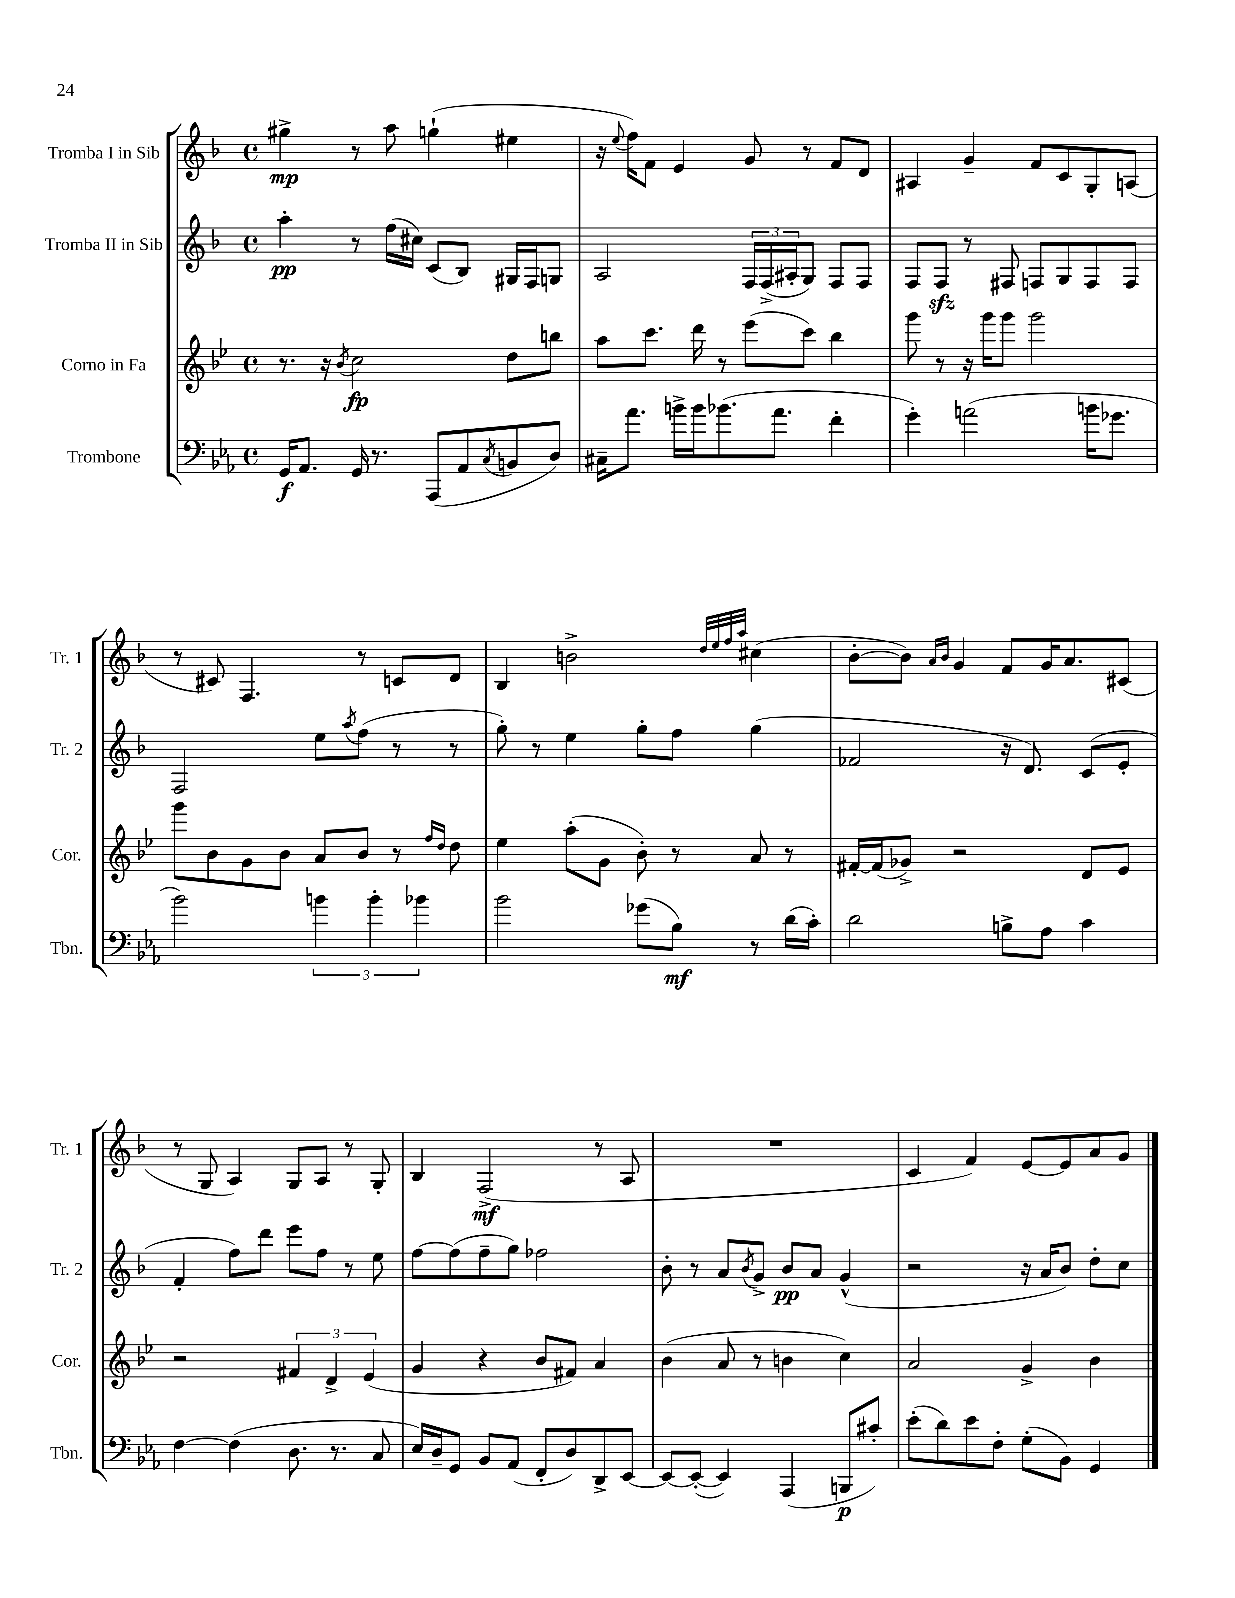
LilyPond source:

<<
\new StaffGroup <<
\new Staff = "s0" \with { instrumentName = "Tromba I in Sib" shortInstrumentName = "Tr. 1" } {
    \clef treble \key f \major \defaultTimeSignature \time 4/4
    gis''4->\mp r8 a''8 g''4-!( eis''4 |
    r16 \appoggiatura { e''8 } f''16) f'8 e'4 g'8 r8 f'8 d'8 |
    ais4 g'4-- f'8 c'8 g8-. a8( |
    r8 cis'8) f4. r8 c'8 d'8 |
    bes4 b'2-> \grace { d''32 e''32 f''32 a''32 } cis''4( |
    bes'8~-. bes'8) \grace { a'16 bes'16 } g'4 f'8 g'16 a'8. cis'8( |
    r8 g8 a4) g8 a8 r8 g8-. |
    bes4 f2->\mf( r8 a8 |
    R1 |
    c'4 f'4) e'8~ e'8 a'8 g'8 \bar "|." |
}
\new Staff = "s1" \with { instrumentName = "Tromba II in Sib" shortInstrumentName = "Tr. 2" } {
    \clef treble \key f \major \defaultTimeSignature \time 4/4
    a''4-.\pp r8 f''16( cis''16) c'8( bes8) gis16 f16 g8 |
    a2 \tuplet 3/2 { f16 f16->( ais16-. } g8) f8 f8 |
    f8 f8\sfz r8 fis8 f8 g8 f8 f8 |
    f2 e''8 \acciaccatura { a''8 } f''8( r8 r8 |
    g''8-.) r8 e''4 g''8-. f''8 g''4( |
    fes'2 r16 d'8.) c'8( e'8-. |
    f'4-. f''8) d'''8 e'''8 f''8 r8 e''8 |
    f''8~ f''8( f''8-- g''8) fes''2 |
    bes'8-. r8 a'8 \acciaccatura { bes'8 } g'8-> bes'8\pp a'8 g'4-^( |
    r2 r16 a'16 bes'8) d''8-. c''8 \bar "|." |
}
\new Staff = "s2" \with { instrumentName = "Corno in Fa" shortInstrumentName = "Cor." } {
    \clef treble \key bes \major \defaultTimeSignature \time 4/4
    r8. r16 \acciaccatura { bes'8 } c''2\fp d''8 b''8 |
    a''8 c'''8. d'''16 r8 ees'''8( c'''8) bes''4 |
    g'''8 r8 r16 g'''16 g'''8 g'''2 |
    g'''8 bes'8 g'8 bes'8 a'8 bes'8 r8 \grace { f''16 d''16 } d''8 |
    ees''4 a''8-.( g'8 bes'8-.) r8 a'8 r8 |
    fis'16~-. fis'16( ges'8->) r2 d'8 ees'8 |
    r2 \tuplet 3/2 { fis'4 d'4-> ees'4( } |
    g'4 r4 bes'8 fis'8) a'4 |
    bes'4( a'8 r8 b'4 c''4) |
    a'2 g'4-> bes'4 \bar "|." |
}
\new Staff = "s3" \with { instrumentName = "Trombone" shortInstrumentName = "Tbn." } {
    \clef bass \key ees \major \defaultTimeSignature \time 4/4
    g,16\f aes,8. g,16 r8. aes,,8( aes,8 \acciaccatura { c8 } b,8 d8) |
    cis16-- aes'8. b'16-> b'16 bes'8.( aes'8. f'4-. |
    g'4-.) a'2( b'16 ges'8. |
    bes'2) \tuplet 3/2 { b'4 b'4-. bes'4 } |
    bes'2 ges'8( bes8\mf) r8 d'16( c'16-.) |
    d'2 b8-> aes8 c'4 |
    f4~ f4( d8. r8. c8 |
    ees16) d16-- g,8 bes,8 aes,8( f,8-. d8) d,8-> ees,8~ |
    ees,8~ ees,8~-.( ees,4) aes,,4( b,,8\p cis'8-.) |
    ees'8-.( d'8) ees'8 f8-. g8-.( bes,8) g,4 \bar "|." |
}
>>
>>
\layout { \context { \Score \remove "Bar_number_engraver" } }
